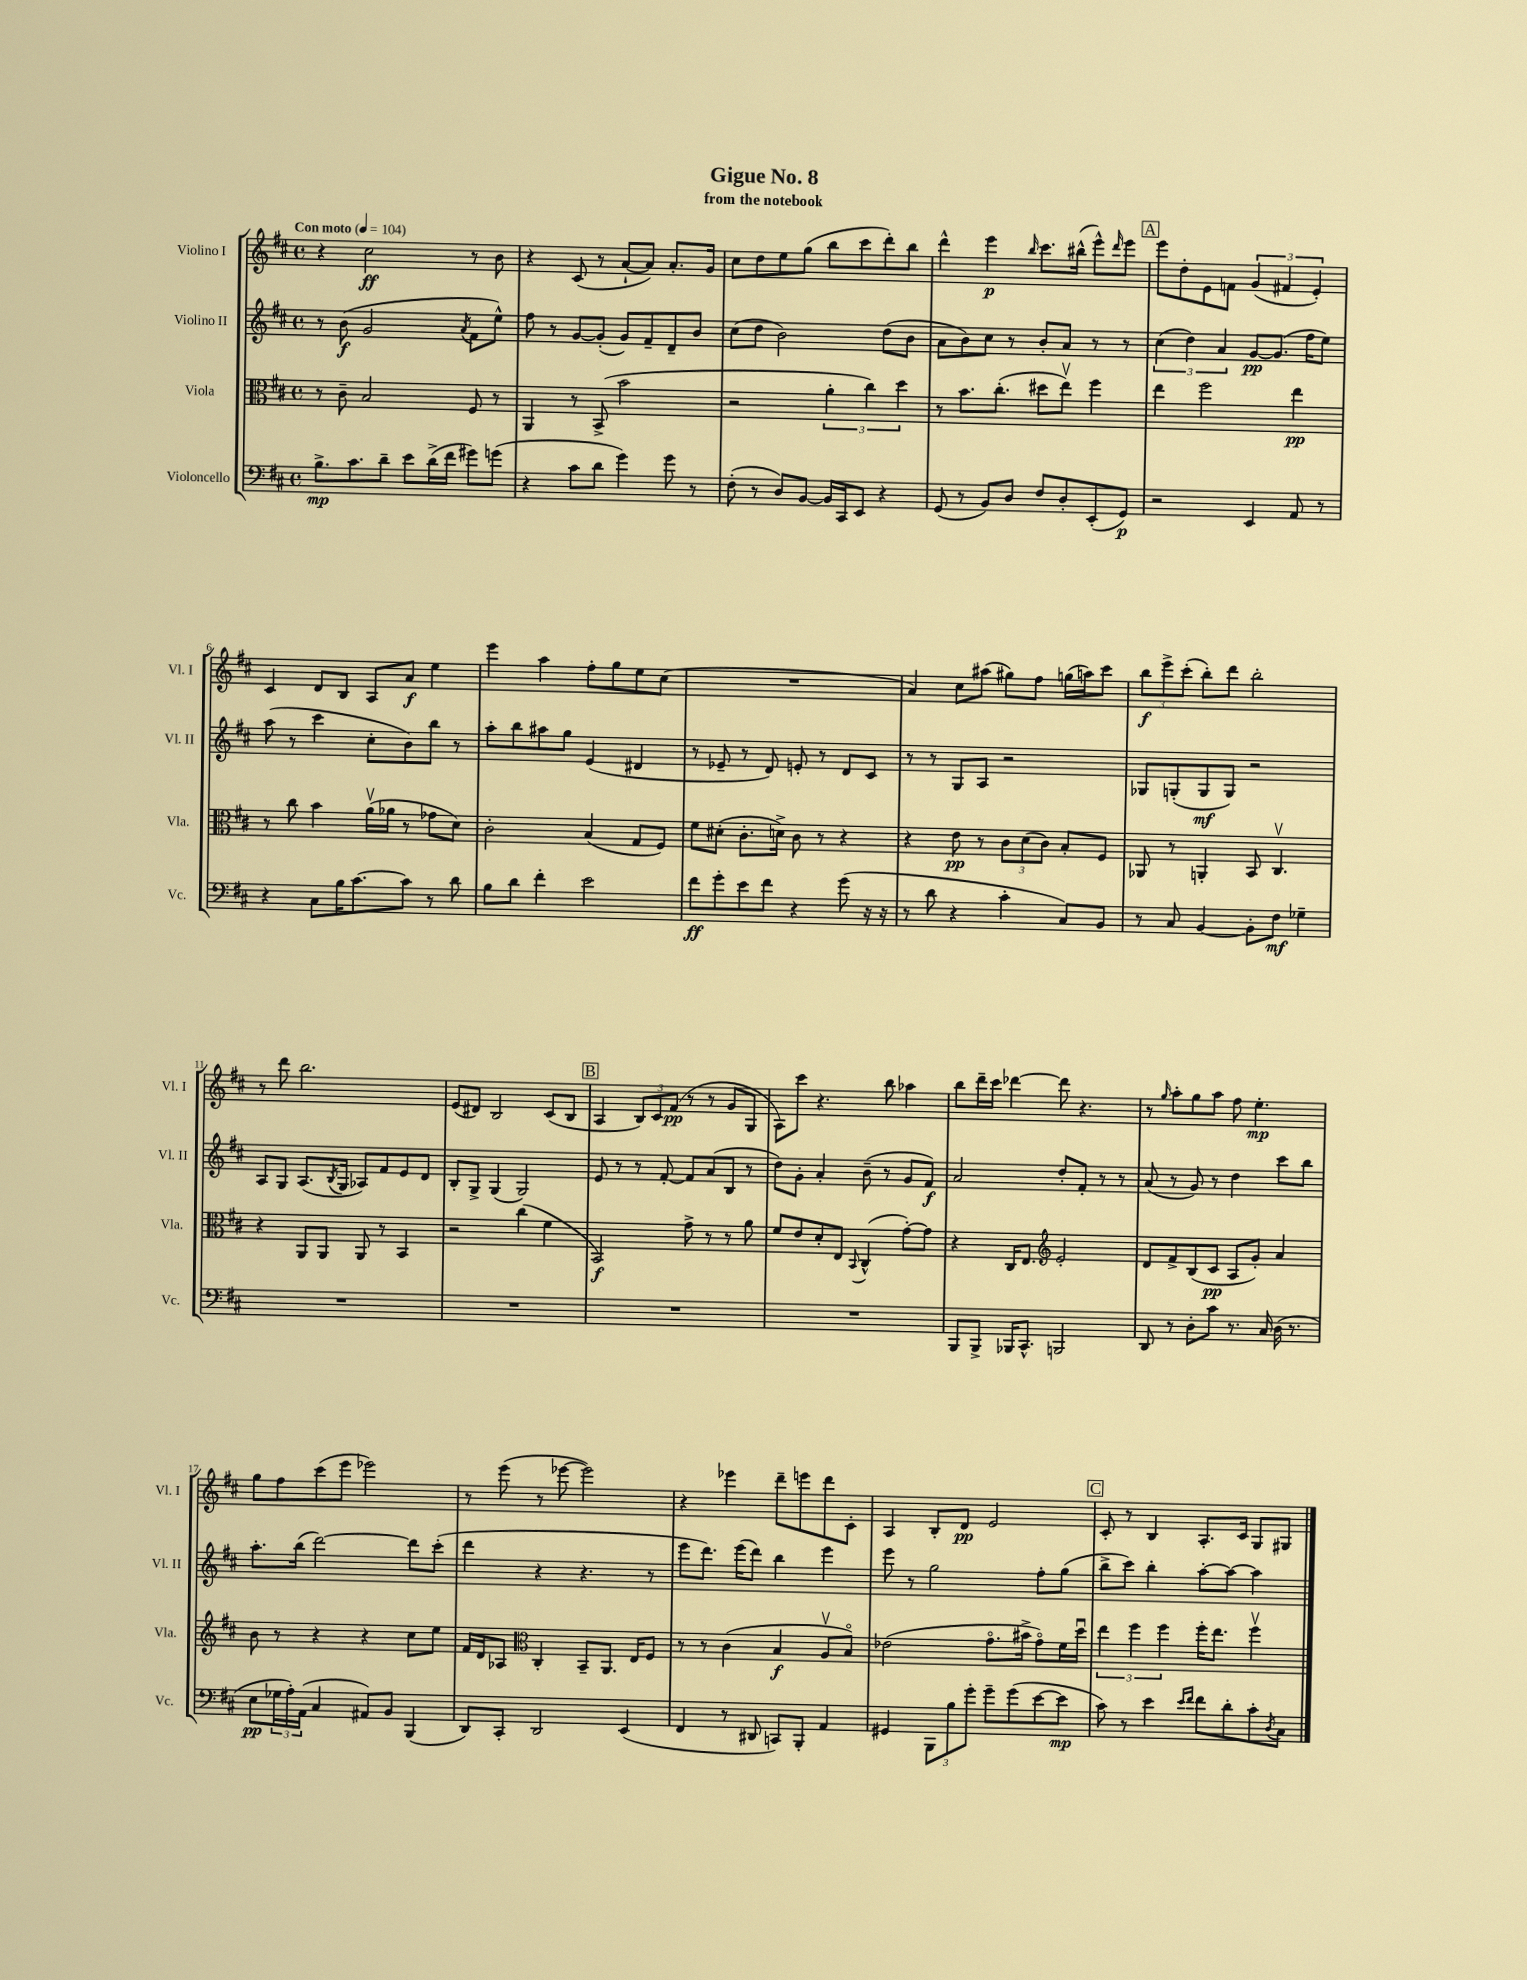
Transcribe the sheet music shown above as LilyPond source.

\header { title = "Gigue No. 8" subtitle = "from the notebook" }
<<
\new StaffGroup <<
\new Staff = "s0" \with { instrumentName = "Violino I" shortInstrumentName = "Vl. I" } {
    \clef treble \key d \major \defaultTimeSignature \time 4/4 \tempo "Con moto" 4 = 104
    r4 cis''2\ff r8 b'8 |
    r4 cis'8( r8 a'8~-! a'8) a'8.-. g'16 |
    cis''8 d''8 e''8 g''8( b''8 cis'''8 d'''8-.) b''8 |
    d'''4-^ e'''4\p \grace { b''16 } cis'''8. bis''16-^( e'''8-^) \grace { d'''16 } e'''8 |
    \mark \markup { \box "A" } e'''8 d''8-. e'8 f'8 \tuplet 3/2 { g'4( fis'4 e'4-.) } |
    cis'4 d'8 b8 a8 a'8\f e''4 |
    e'''4 a''4 fis''8-. g''8 e''8 cis''8( |
    R1 |
    a'4) cis''8 ais''8( gis''8) fis''8 g''16( a''16) cis'''8 |
    \tuplet 3/2 { b''8\f e'''8-> cis'''8-.( } b''8-.) d'''8 b''2-. |
    r8 d'''8 b''2. |
    e'8( dis'8) b2 cis'8( b8 |
    \mark \markup { \box "B" } a4 \tuplet 3/2 { b8) cis'8 fis'8\pp( } r8 r8 g'8 g8 |
    a8) cis'''8 r4. b''8 aes''4 |
    b''8 d'''16-- cis'''16 des'''4~ des'''8 r4. |
    r8 \grace { g''16 } a''8-. g''8 a''8 fis''8 e''4.-.\mp |
    g''8 fis''8 cis'''8( e'''8 ees'''2) |
    r8 e'''8( r8 ees'''8~ ees'''2) |
    r4 ees'''4 d'''8-- e'''8 d'''8 cis'8-. |
    a4 b8-. d'8\pp e'2 |
    \mark \markup { \box "C" } cis'8-. r8 b4 a8.-. cis'16 g8 gis8 \bar "|." |
}
\new Staff = "s1" \with { instrumentName = "Violino II" shortInstrumentName = "Vl. II" } {
    \clef treble \key d \major \defaultTimeSignature \time 4/4
    r8 b'8\f( g'2 \acciaccatura { a'8 } fis'8 e''8-^) |
    fis''8 r8 g'8~ g'8-.( g'8) fis'8-- d'8-- b'8 |
    cis''8( d''8 b'2) d''8( b'8 |
    a'8 b'8) cis''8 r8 b'8-. a'8 r8 r8 |
    \mark \markup { \box "A" } \tuplet 3/2 { cis''4( d''4) a'4 } g'8~\pp g'8.( fis''16 e''8) |
    a''8( r8 cis'''4 cis''8-. b'8) b''8 r8 |
    a''8-. b''8 ais''8 g''8 e'4( dis'4 |
    r8 ees'8-- r8 d'8) e'8-. r8 d'8 cis'8 |
    r8 r8 g8 a8 r2 |
    ges8 g8-.( g8\mf g8) r2 |
    a8 g8 a8.( \acciaccatura { b8 } g16 aes8) fis'8 e'8 d'8 |
    b8-. g8-> g4( g2) |
    \mark \markup { \box "B" } e'8 r8 r8 fis'8~-. fis'8 a'8( b8 r8 |
    d''8) g'8-. a'4-. b'8--( r8 g'8 fis'8\f) |
    a'2 d''8-. fis'8-. r8 r8 |
    a'8( r8 g'8) r8 d''4 cis'''8 b''8 |
    a''8.-. b''16( d'''2~) d'''8 cis'''8-.( |
    d'''4 r4 r4. r8 |
    e'''8 d'''8.) e'''16( d'''8) b''4 e'''4 |
    e'''8 r8 g''2 fis''8-. g''8( |
    \mark \markup { \box "C" } b''8-> cis'''8) b''4-. a''8~-. a''8~ a''4 \bar "|." |
}
\new Staff = "s2" \with { instrumentName = "Viola" shortInstrumentName = "Vla." } {
    \clef alto \key d \major \defaultTimeSignature \time 4/4
    r8 cis'8-- b2 fis8 r8 |
    a,4 r8 b,8->( b'2 |
    r2 \tuplet 3/2 { a'4-. cis''4) d''4 } |
    r8 b'8. cis''8.-.( dis''8 e''8\upbow) fis''4 |
    \mark \markup { \box "A" } e''4 fis''2 e''4\pp |
    r8 cis''8 b'4 a'16\upbow( aes'16 r8 ges'8 d'8) |
    cis'2-. b4( g8 fis8) |
    fis'8 dis'8-.( cis'8.-. d'16->) cis'8 r8 r4 |
    r4 e'8\pp r8 \tuplet 3/2 { cis'8 d'8( cis'8) } b8-. fis8 |
    aes,8 r8 a,4-. b,8 cis4.\upbow |
    r4 a,8 a,8 a,8 r8 b,4 |
    r2 cis''4( fis'4 |
    \mark \markup { \box "B" } b,2\f) g'8-> r8 r8 a'8 |
    fis'8 e'8 d'8-. e8 \appoggiatura { b,8 } cis4-^( g'8~-.) g'8 |
    r4 cis16 e8. \clef treble e'2-. |
    d'8 fis'8-> b8( cis'8\pp a8 g'8-.) a'4 |
    b'8 r8 r4 r4 cis''8 e''8 |
    fis'16 d'16 aes8 \clef alto cis4-. b,8-- a,8. e16 fis8 |
    r8 r8 cis'4( b4\f a8\upbow b8\flageolet) |
    ees'2( g'8.\flageolet bis'16-> g'8\flageolet) fis'16 d''16\downbow |
    \mark \markup { \box "C" } \tuplet 3/2 { e''4 fis''4 fis''4 } fis''16-. e''8. fis''4\upbow \bar "|." |
}
\new Staff = "s3" \with { instrumentName = "Violoncello" shortInstrumentName = "Vc." } {
    \clef bass \key d \major \defaultTimeSignature \time 4/4
    b8.->\mp cis'8. d'8-- e'8 d'16->( fis'16 gis'8) g'8( |
    r4 cis'8 d'8 g'4) g'8 r8 |
    fis8-.( r8 d8) b,8~ b,16 cis,16 e,8 r4 |
    g,8( r8 b,8) d8 fis8 d8-. e,8-.( g,8\p) |
    \mark \markup { \box "A" } r2 e,4 a,8 r8 |
    r4 cis8 b16 cis'8.~ cis'8 r8 d'8 |
    b8 d'8 fis'4-. e'2 |
    fis'8\ff g'8-. e'8 fis'8 r4 g'8( r16 r16 |
    r8 d'8 r4 cis'4-. cis8) b,8 |
    r8 cis8 b,4~ b,8-. fis8\mf ges4-- |
    R1 |
    R1 |
    \mark \markup { \box "B" } R1 |
    R1 |
    b,,8 b,,8-> bes,,16 cis,8.-^ b,,2 |
    d,8 r8 d8-. cis'8 r8. cis16 d16( r8. |
    e8\pp \tuplet 3/2 { ges16 a16-.) a,16( } cis4 ais,8) b,8 b,,4( |
    d,8) cis,8-. d,2 e,4( |
    fis,4 r8 dis,8 c,8) b,,8-. a,4 |
    gis,4 \tuplet 3/2 { b,,8 b8 g'8-. } g'8-- g'8( e'8~ e'8\mp |
    \mark \markup { \box "C" } cis'8) r8 e'4 \grace { e'16 fis'16 } fis'8 d'8-. cis'8-. \acciaccatura { d8 } cis8 \bar "|." |
}
>>
>>
